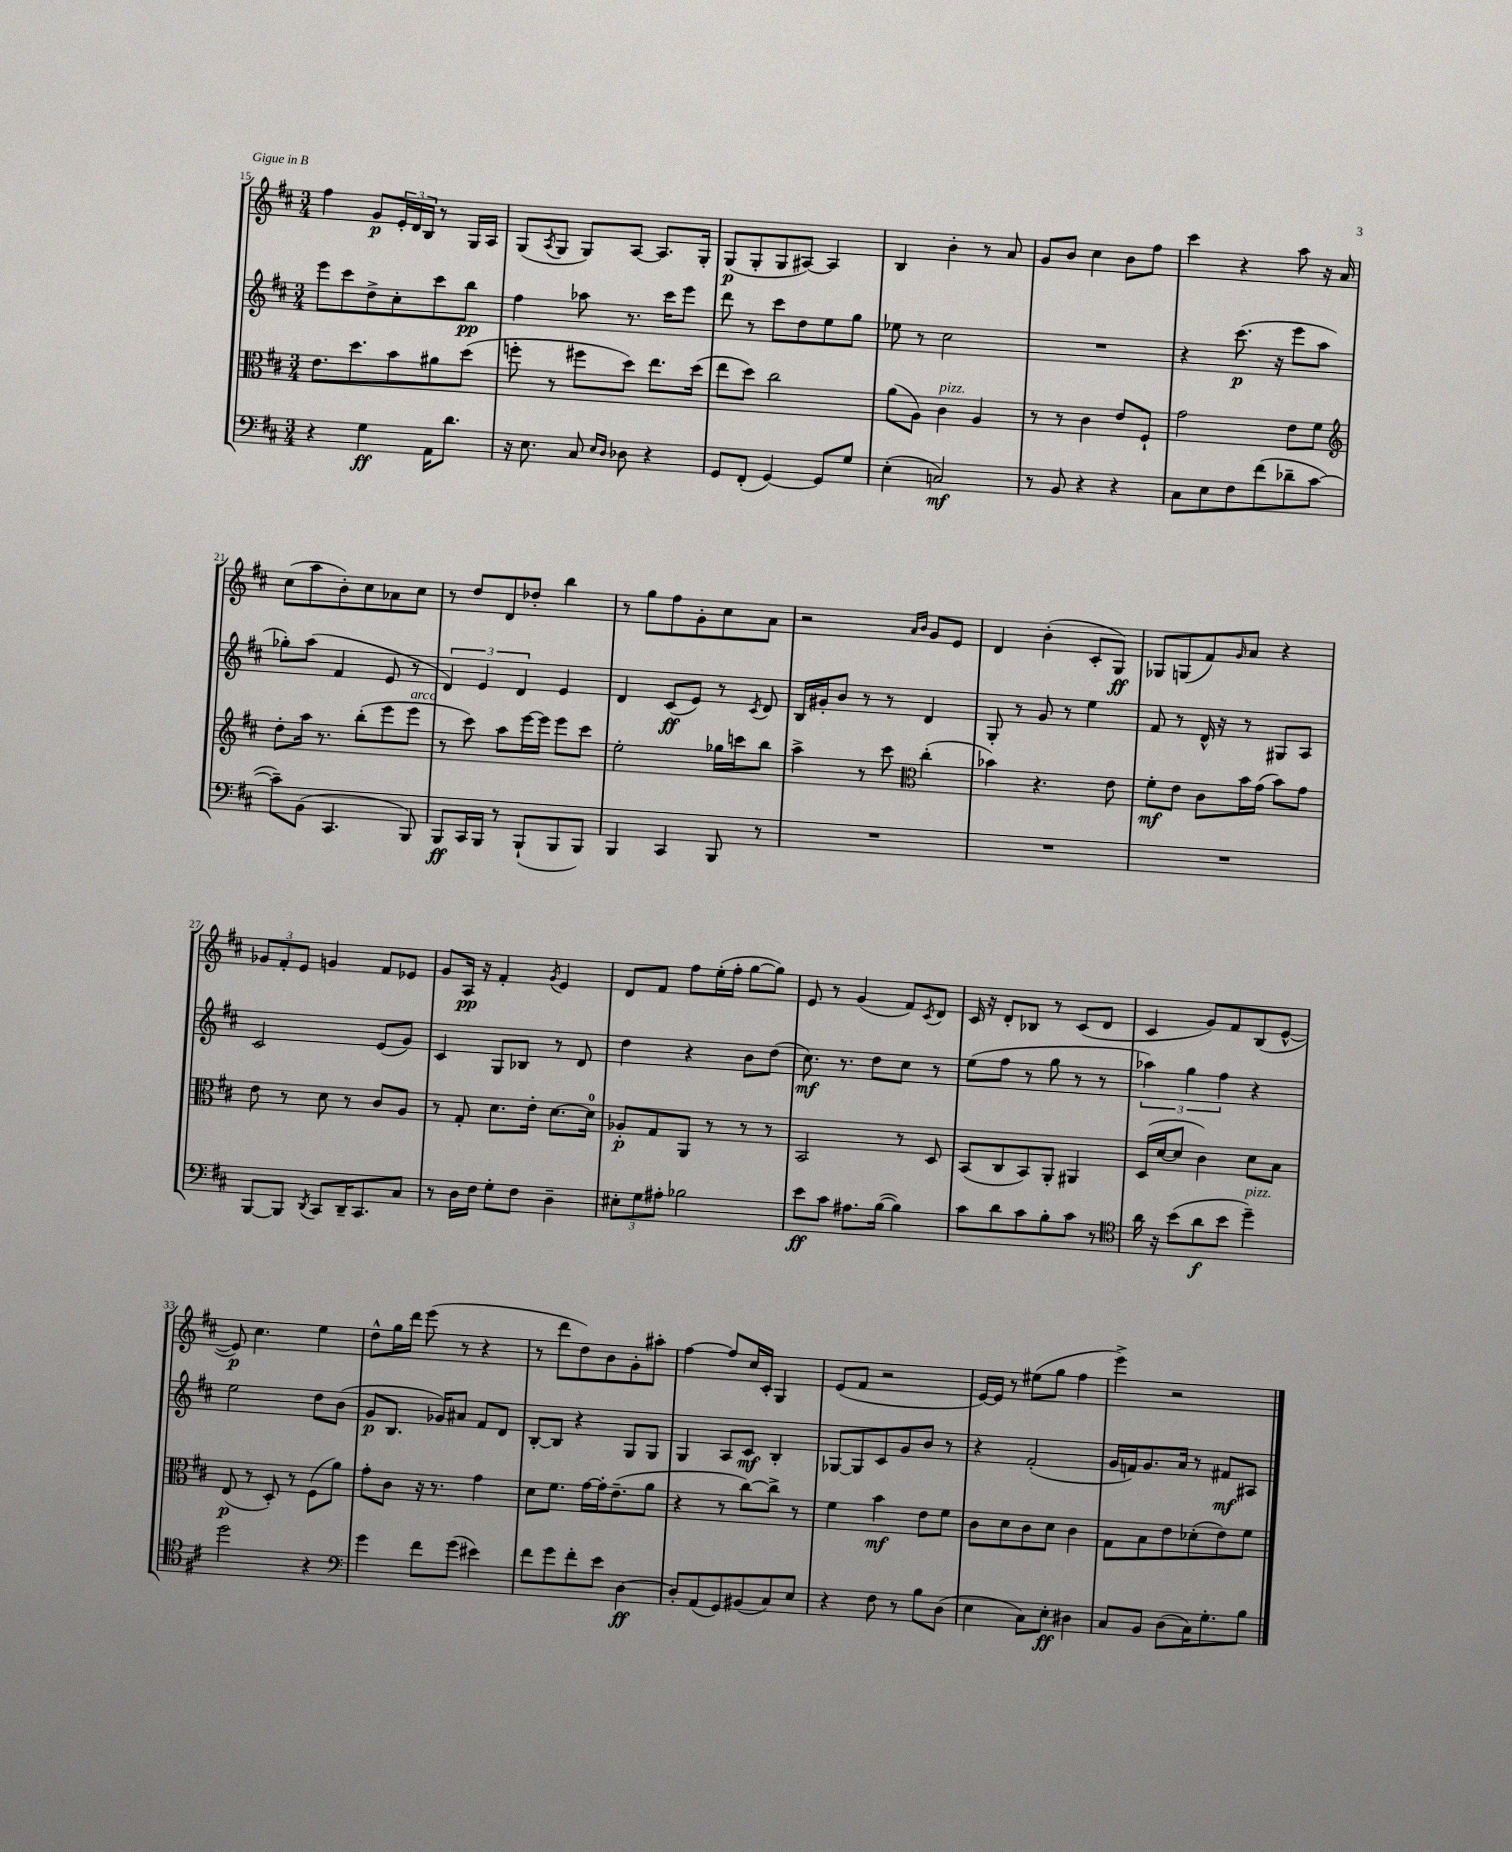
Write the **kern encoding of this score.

**kern	**kern	**kern	**kern
*staff4	*staff3	*staff2	*staff1
*clefF4	*clefC3	*clefG2	*clefG2
*k[f#c#]	*k[f#c#]	*k[f#c#]	*k[f#c#]
*M3/4	*M3/4	*M3/4	*M3/4
4r	8.e	8eee	4ff#
.	.	8ccc#	.
.	8.dd	.	.
4G	.	8dd^	8g
.	8b	8cc#'	24e'
.	.	.	24d
.	.	.	24B
16AA	8a#	8ccc#	8r
8.d	.	.	.
.	(8dd	8bb	16G
.	.	.	16A
=	=	=	=
16r	8ff'	4ff#	(8G
8.E	.	.	.
.	.	.	8qA
.	8r	.	8G
8C#	8ff#	8aa-	8G)
16qqE	.	.	.
16qqD	.	.	.
8D-	8dd)	8.r	[8A
4r	8.ee	.	8.A]
.	.	16ccc#	.
.	.	8eee	.
.	(16dd	.	16G'
=	=	=	=
8GG	8ee	8ddd	(8G
(8FF#'	8dd)	8r	8G'
[4GG)	2cc#	8ccc#	8G
.	.	8dd	[8A#)
8GG]	.	8ee	4A#]
8G	.	8gg	.
=	=	=	=
(4E'	(8a	8ee-	4B
.	8A)	8r	.
2C)	4c#	2cc#	4b'
.	4A	.	8r
.	.	.	8a
=	=	=	=
8r	8r	2.r	8g
8BB	8r	.	8b
4r	4c#	.	4cc#
4r	8e	.	8b
.	8F#`	.	8ff#
=	=	=	=
8C#	2g	4r	4ccc#
8E	.	.	.
8F#	.	(8.ccc#	4r
(8f#	.	.	.
.	.	16r	.
8d-~	8e	8eee	8aa
[8c#	8f#	8aa	16r
.	.	.	16a
=	=	=	=
*	*clefG2	*	*
8c#~])	8dd'	8gg-')	(8cc#
(8BB	16aa	(8aa	8aa
.	8.r	.	.
4.CC#	.	4f#	8b')
.	(8bb'	.	8cc#
.	8eee	8e	8a-
8BBB)	8eee	8r	8cc#
=	=	=	=
8BBB	8r	6d)	8r
16CC#	8ccc#)	.	8dd
.	.	6e	.
16BBB	.	.	.
8r	8aa	.	8d
.	.	6d	.
(8BBB`	[16eee	.	8dd-'
.	16eee]	.	.
8BBB	8eee	4e	4bb
8BBB)	8ccc#	.	.
=	=	=	=
4BBB	2ee'	4d	8r
.	.	.	8gg
4CC#	.	(8c#	8ff#
.	.	8e)	8g'
8BBB	16gg-	8r	8cc#
.	16ccc	.	.
.	.	8qc#	.
8r	8bb	8d	8a
=	=	=	=
2.r	4aa^	16B	2r
.	.	16g#'	.
.	.	8b	.
.	8r	8r	.
.	8ccc#	8r	.
*	*clefC3	*	*
.	.	.	16qqa
.	.	.	16qqb
.	(4cc#'	4d	8g
.	.	.	8e
=	=	=	=
2.r	4b-)	8G'	4d
.	.	8r	.
.	4.r	8g	(4b'
.	.	8r	.
.	.	4ee	8c#'
.	8e	.	8G)
=	=	=	=
2.r	8f#'	8f#	8G-
.	8e	8r	(8G
.	8c#	16d^^	8f#)
.	.	16r	.
.	.	.	16qqg
.	16b	8r	8a
.	(16g	.	.
.	8b)	8G#	4r
.	8g	8A	.
=	=	=	=
[8BBB	8e	2c#	12g-
.	.	.	12f#'
8BBB]	8r	.	.
.	.	.	12e
8qDD	.	.	.
8CC#	8d	.	4g
16DD~	8r	.	.
8.CC#	.	.	.
.	8c#	(8e	8f#
8C#	8A	8g)	8e-
=	=	=	=
8r	8r	4c#	8g
16D	8G'	.	16A
16F#	.	.	16r
8G'	8.d	8G	4f#'
8F#	.	8B-	.
.	16e'	.	.
.	.	.	8qg
4D~	[8.d	8r	4e
.	.	8d	.
.	16d]	.	.
=	=	=	=
12E#'	8A-'	4dd	8d
12G	.	.	.
.	8G	.	8f#
12A#'	.	.	.
2B-	8AA	4r	8ff#
.	8r	.	(16ee'
.	.	.	16ff#'
.	8r	8b	[8gg
.	8r	(8dd	8gg])
=	=	=	=
8e	2BB	8.cc#)	8e
8c#	.	.	8r
.	.	8.r	.
8.A#	.	.	(4g
.	.	8dd	.
([16B	.	.	.
4B])	8r	8cc#	8f#)
.	.	.	8qc#
.	8D	8r	8d
=	=	=	=
8c#	(8BB	(8ee	16c#
.	.	.	16r
8d	8C#	8ff#	8d'
8c#	8BB)	8r	8B-
8B'	8AA'	8gg	8r
8c#	4AA#	8r	(8c#
8r	.	8r	8d
=	=	=	=
*clefC4	*	*	*
16a	(16D	6aa-)	4c#
16r	[16d	.	.
(8b	8d]	.	.
.	.	6gg	.
8a	4c#)	.	8g)
.	.	6ff#	.
8b	.	.	8f#
4dd~)	8d	4r	(8B
.	8B	.	[8e^^
=	=	=	=
2dd	(8E	2ee	8e])
.	8r	.	4.cc#
.	8D')	.	.
.	8r	.	.
4r	(8F#	8dd	4ee
.	8a)	(8b	.
=	=	=	=
*clefF4	*	*	*
4g	8g'	8g	8dd^^
.	8c#	8.B	16gg
.	.	.	16ddd
8f#	16r	.	(8eee
.	8.r	16g-)	.
(8g	.	8a#	8r
4e#)	4g	8f#	4r
.	.	8d	.
=	=	=	=
8f#	8d	[8B'	8r
8g	8.f#	8B]	8ddd
8f#'	.	4r	8dd)
.	[16g	.	.
8e	16g']	.	8b
.	(8.e~	.	.
[4D	.	8G	8g'
.	8a	8G	8aa#'
=	=	=	=
8D']	4r	4G	[4ff#
(8AA	.	.	.
8GG)	8r	8A	8ff#]
(8BB#	[8cc#)	8c#	16cc#
.	.	.	16c#'
8C#)	8cc#^]	4B'	4G
8E	8r	.	.
=	=	=	=
4r	4f#	[8G-	(8e
.	.	8G-]	8f#
8F#	4b	8c#	2r
8r	.	8g	.
8B	8e	8b	.
(8D	8f#	8r	.
=	=	=	=
4E	8c#	4r	[16e)
.	.	.	16e]
.	8d	.	8r
8C#)	8c#	(2f#'	(8ee#
8E'	8d	.	8gg
4D#	4c#	.	4ff#
=	=	=	=
8C#	8G	16g	4eee^)
.	.	16f)	.
8BB	8B	8.g	.
(8D	8e	.	2r
.	.	16a	.
16C#)	(8d-'	8r	.
8.G'	.	.	.
.	8e)	8f#	.
8B	8f#	8A#	.
==	==	==	==
*-	*-	*-	*-
